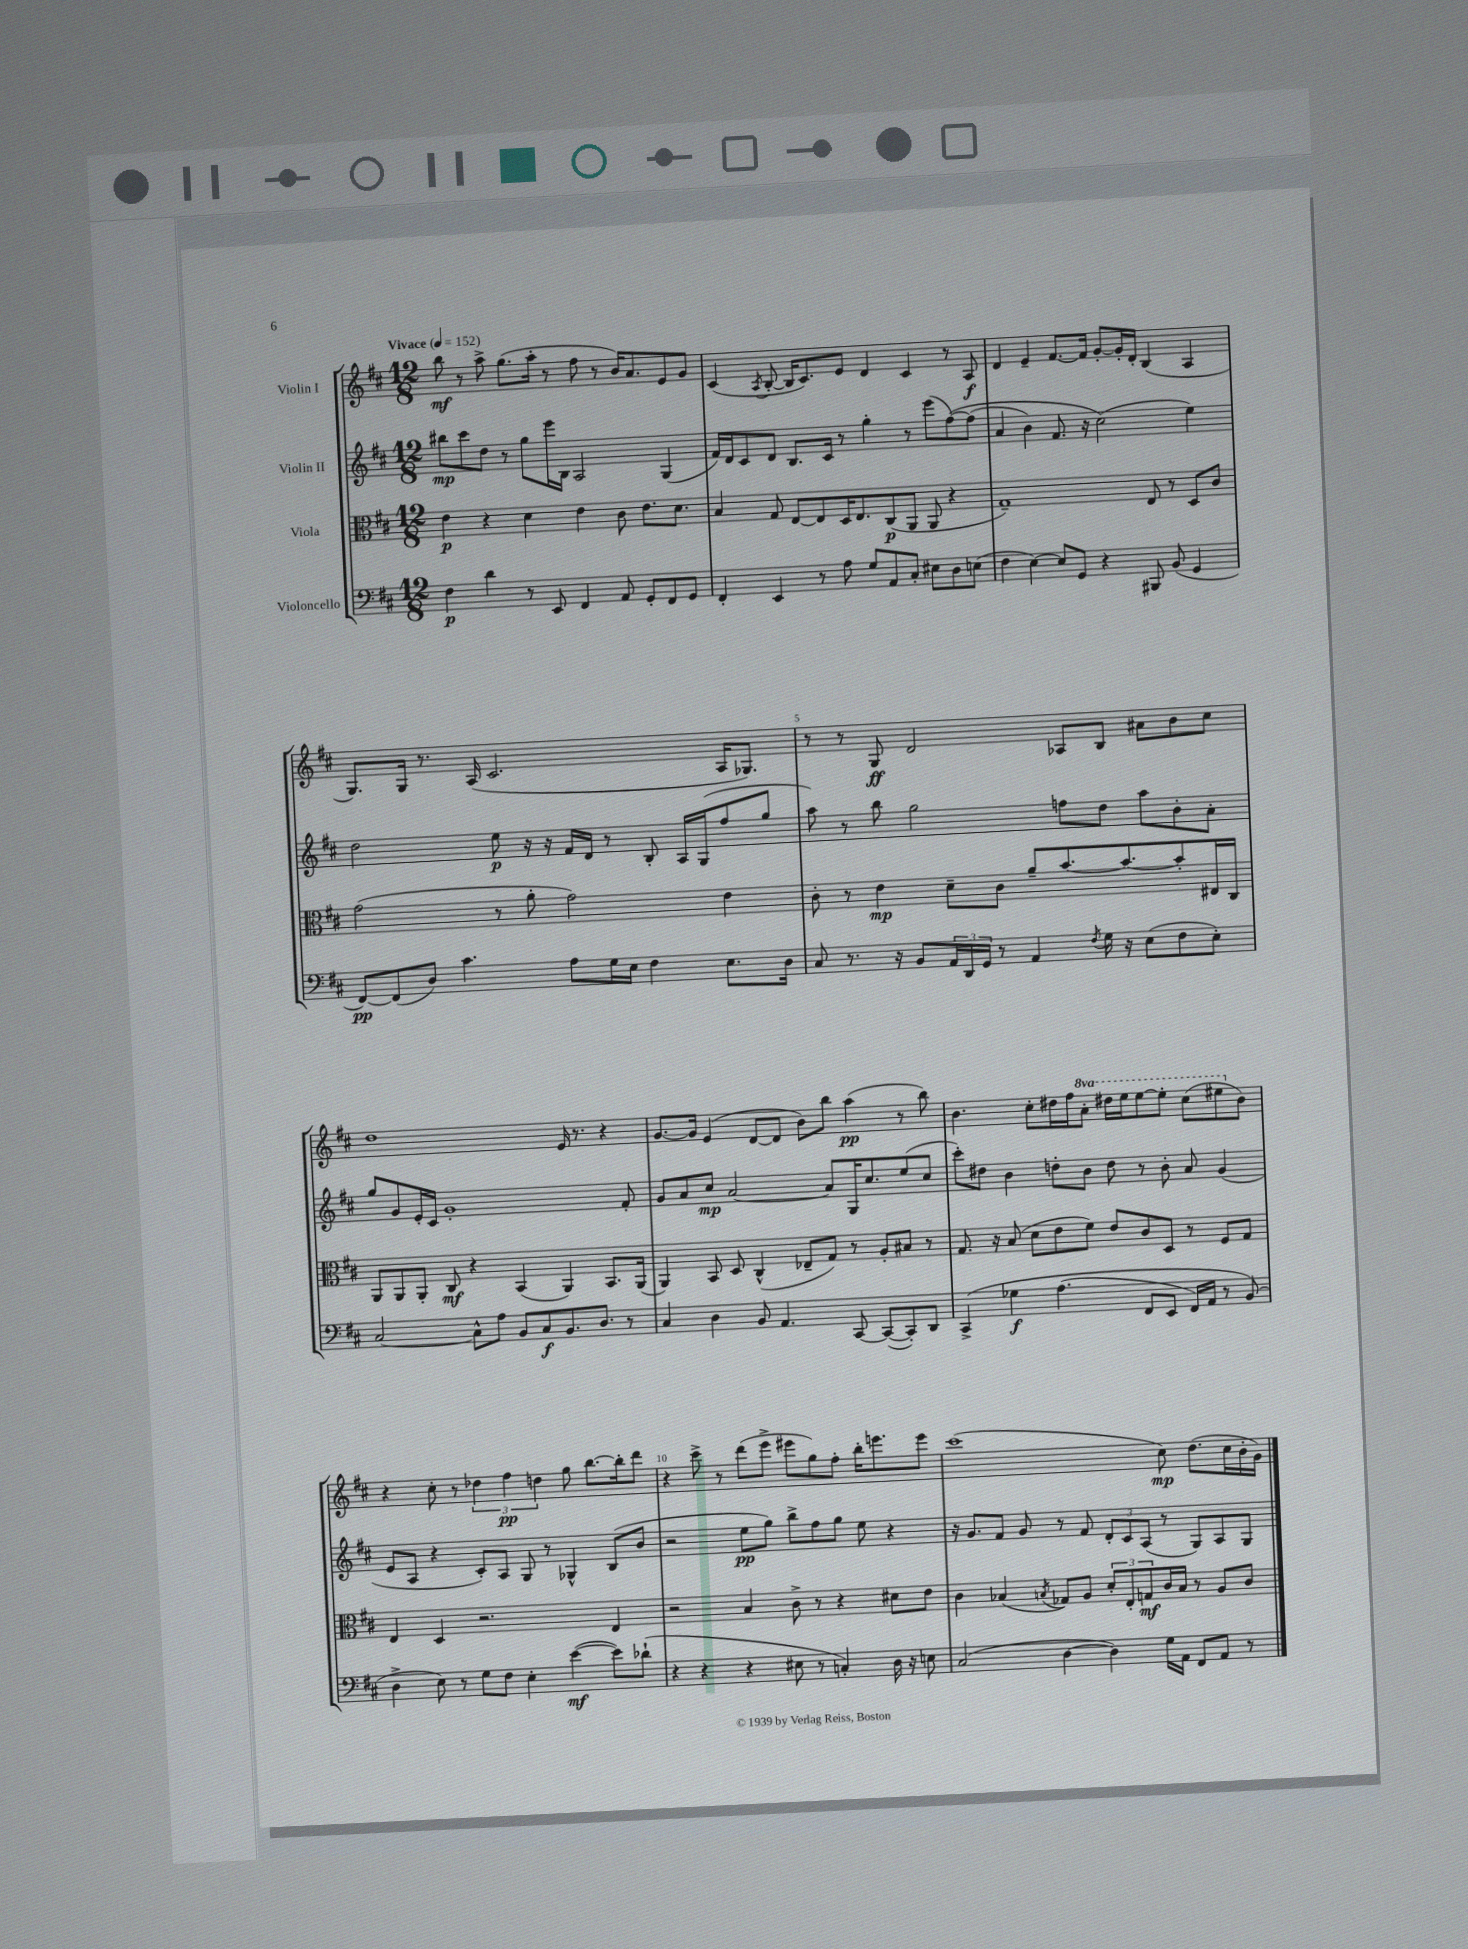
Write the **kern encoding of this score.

**kern	**kern	**kern	**kern
*staff4	*staff3	*staff2	*staff1
*clefF4	*clefC3	*clefG2	*clefG2
*k[f#c#]	*k[f#c#]	*k[f#c#]	*k[f#c#]
*M12/8	*M12/8	*M12/8	*M12/8
*MM152	*MM152	*MM152	*MM152
4F#	4e	8bb#	8bb
.	.	8ccc#	8r
4d	4r	8dd	8aa^
.	.	8r	(8.gg
8r	4d	8gg	.
.	.	.	16aa'
8EE	.	16eee	8r
.	.	16B	.
4FF#	4e	2A	8ff#
.	.	.	8r
8AA	8c#	.	16b)
.	.	.	8.a
8GG'	8.e	.	.
8FF#	.	(4G	8e
.	8.d	.	.
8GG	.	.	8g
=	=	=	=
4FF#'	4B	16f#)	(4c#
.	.	16d	.
.	.	8c#	.
.	.	.	8qA
4EE	8G	8d	[8B'
.	[8E	8.B	16B]
.	.	.	8.c#)
8r	8E]	.	.
.	.	16c#	.
8A	16D	8r	8e
.	8.E	.	.
8G	.	4gg'	4d
8AA	(8C#	.	.
8C#'	8AA	8r	4c#
8E#	8AA	(8eee	.
8D	4r	&([8ff#)	8r
(8E	.	(8ff#]	8A
=	=	=	=
4F#	1G~)	4a	4d
[4E)	.	4b)	4e~
8E]	.	8.f#	[8.f#
8GG	.	.	.
.	.	16r	16f#]
4r	.	(2cc#&)	[8g'
.	.	.	16g']
.	.	.	16d'
8BBB#	8E	.	(4B
(8BB	8r	.	.
4GG	8D	4ee)	4A
.	8c#	.	.
=	=	=	=
[8FF#)	(2g	2dd	8.G)
(8FF#]	.	.	.
.	.	.	16G
8D)	.	.	8.r
4.c#	.	.	.
.	.	.	(16A
.	8r	8ee	2.c#
.	8a'	16r	.
.	.	16r	.
8A	2g)	16f#	.
.	.	16d	.
16G	.	8r	.
16E	.	.	.
4F#	.	8B'	.
.	.	16A	.
.	.	(16G	.
8.E	4e	8ff#	16A
.	.	.	8.G-)
.	.	8gg	.
16D	.	.	.
=	=	=	=
8C#	8c#'	8aa)	8r
8.r	8r	8r	8r
.	4e	8bb	8G
16r	.	.	.
8BB	.	2gg	2d
24AA	8d~	.	.
24DD	.	.	.
24GG	.	.	.
8r	8c#	.	.
4AA	8a~	.	.
.	[8.b	8ff	8A-
8qF#	.	.	.
16G	.	8dd	8B
16r	8.b_	.	.
(8E	.	8aa	8a#
8F#	8b']	8b'	8b
8E')	16E#	8a'	8cc#
.	16C#	.	.
=	=	=	=
[2C#	8AA	8gg	1dd
.	8AA	8g	.
.	8AA'	16e'	.
.	.	16c#	.
.	8C#	1g'	.
8C#^^]	4r	.	.
8A	.	.	.
8BB	(4BB	.	.
8C#	.	.	.
8.BB	4AA)	.	16e
.	.	.	8.r
8.D	.	.	.
.	8.BB	.	4r
8r	.	8f#'	.
.	(16AA	.	.
=	=	=	=
4C#	4AA)	8g	[8.g
.	.	8a	.
.	.	.	16g]
4D	8BB	8cc#	(4e
.	8D	[2a	.
8BB	(4C#^^	.	[8d
4.AA	.	.	8d]
.	8E-~	.	8b)
.	8G)	8a]	8bb
[8CC#	8r	16G	(4aa
.	.	8.cc#	.
(8CC#_	8A'	.	.
8CC#'])	8B#	(8ee	8r
8DD	8r	8cc#	8bb)
=	=	=	=
&(4CC#^	8.G	8ccc#')	4.b
.	.	8dd#	.
.	16r	.	.
4G-	(8B	4b	.
.	8d	.	8cc#'
(4.A	8e	8dd'	16dd#
.	.	.	16ff#
.	8f#)	8b	8aa'
.	8e	8dd	16ddd#
.	.	.	16eee
8FF#	8c#	8r	[8eee
8EE	8D	8b'	8eee']
16FF#)	8r	8a	(8ccc#
16AA	.	.	.
8r	8F#	(4g	8eee#
(8BB&)	8G	.	8b)
=	=	=	=
4D^	4E	8e	4r
.	.	8A	.
8E)	4D	4r	8cc#'
8r	.	.	8r
8G	2.r	8c#')	6dd-
8F#	.	8A	.
.	.	.	6ff#
4E'	.	8G	.
.	.	.	6dd
.	.	8r	.
([4e	.	4G-^^	8gg
.	.	.	[8.bb
8e])	4E	(8B	.
.	.	.	16bb']
(8d-`	.	8b	8ddd
=	=	=	=
4r	2r	2r	4r
4r	.	.	8ccc#^
.	.	.	8r
4r	4B	8ee	(8ddd
.	.	8gg)	8eee^
8E#	8c#^	8bb^	8eee#
8r	8r	8ff#	8gg)
4C')	4r	8gg	8ff#'
.	.	8ee	16bb'
.	.	.	8.eee
16D	8d#	4r	.
16r	.	.	.
8E	8e	.	8eee
=	=	=	=
(2C#	4c#	16r	(1ccc#
.	.	8.g	.
.	(4B-	8f#	.
.	.	8g	.
.	8qB	.	.
[4D	8G-)	8r	.
.	8A	8f#	.
4D])	12d'	12d'	.
.	12E'	12c#	.
.	12G	(12A	.
16G	16c#	8r	8cc#)
16AA	16B	.	.
8FF#	8r	8G)	(8.dd
8AA	8A	8A	.
.	.	.	16cc#
8r	8c#	8G	16b'
.	.	.	16g)
==	==	==	==
*-	*-	*-	*-
